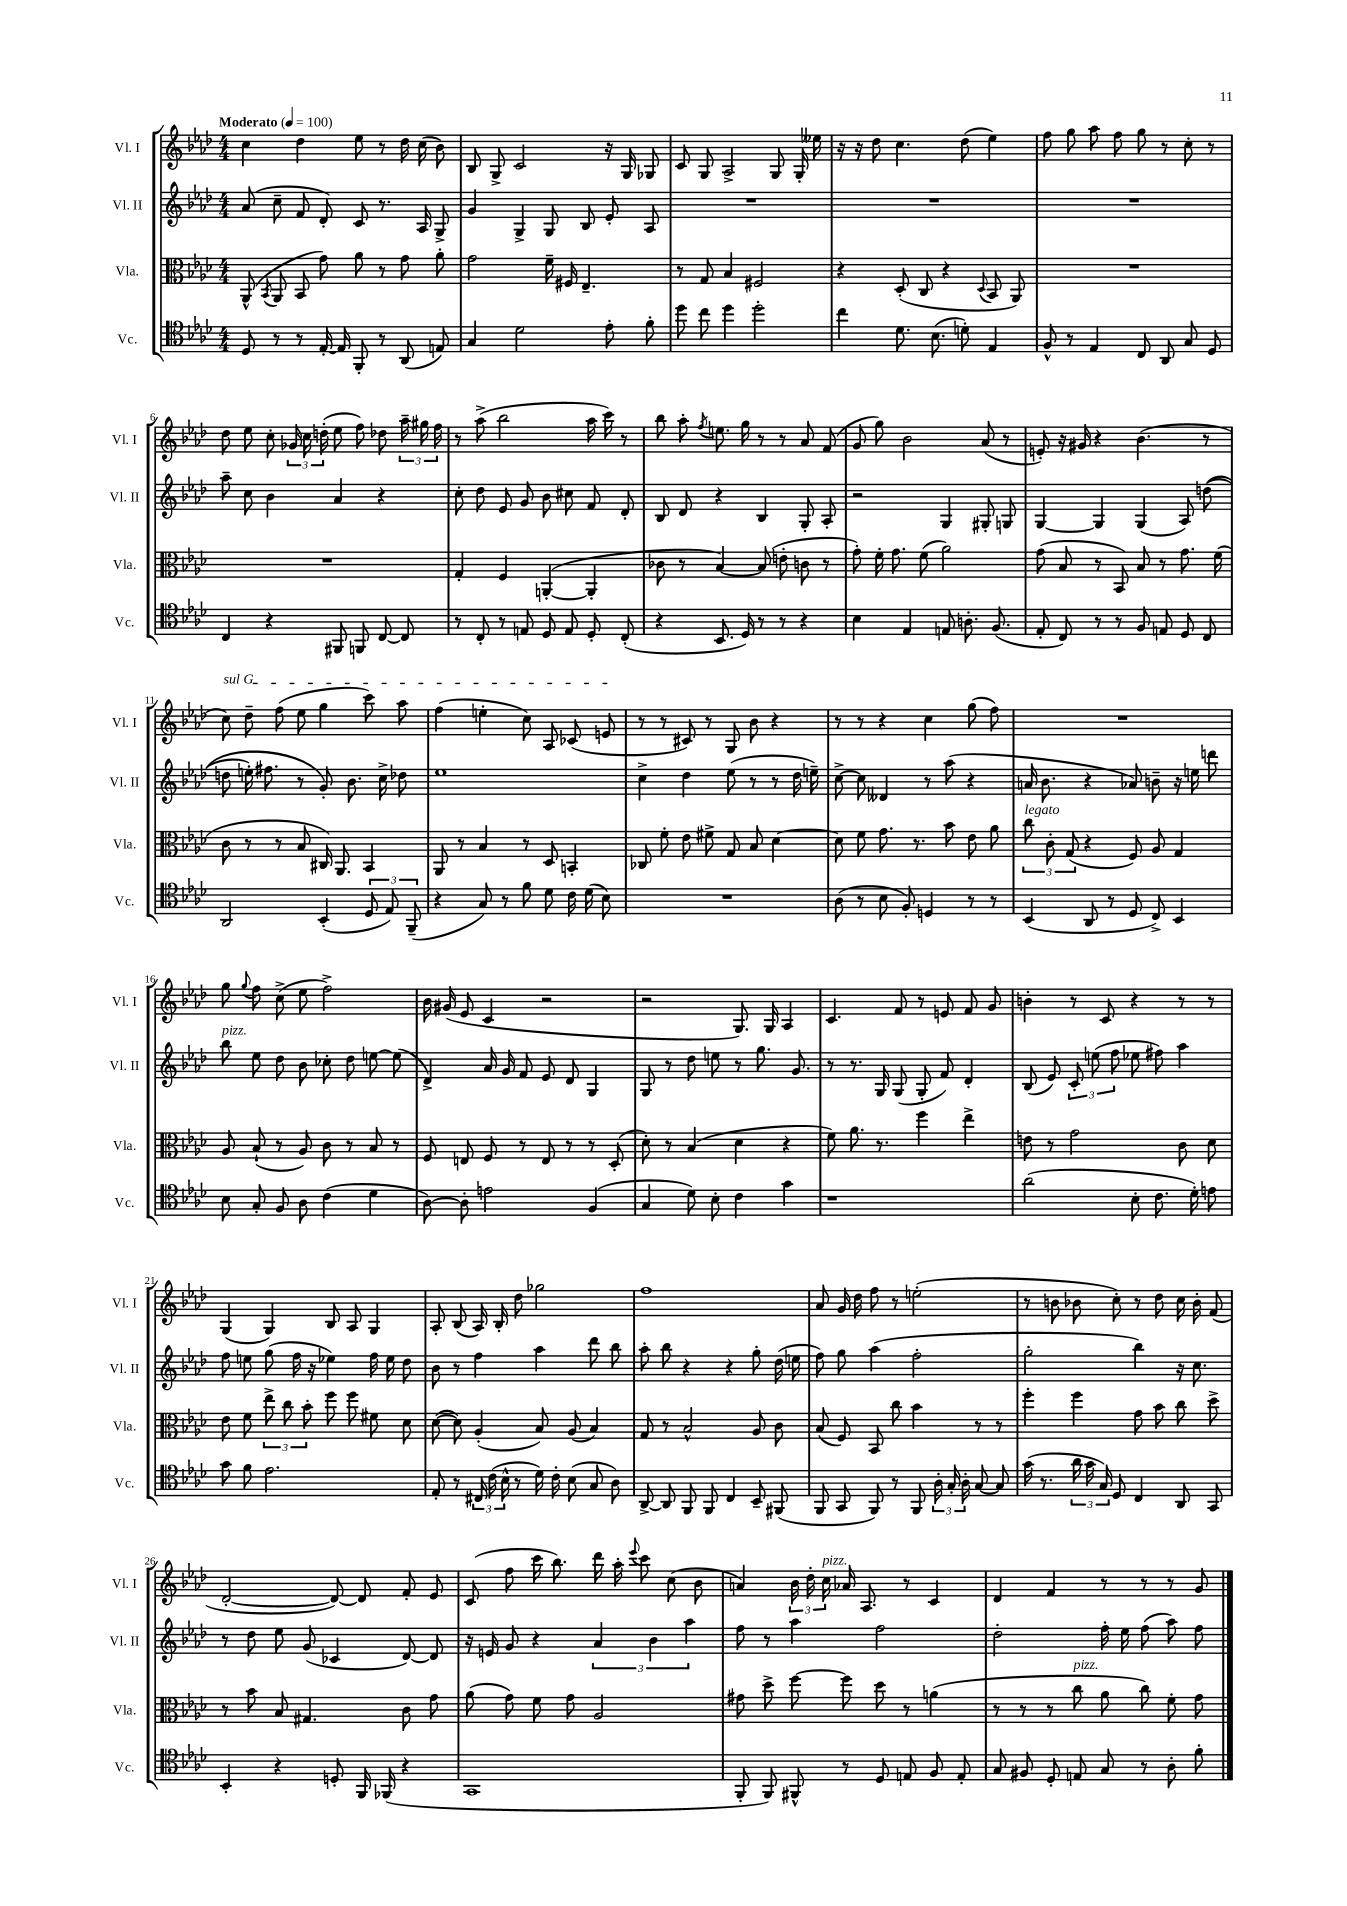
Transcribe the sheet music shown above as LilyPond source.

<<
\new StaffGroup <<
\new Staff = "s0" \with { instrumentName = "Vl. I" shortInstrumentName = "Vl. I" } {
    \clef treble \key aes \major \numericTimeSignature \time 4/4 \tempo "Moderato" 4 = 100
    \autoBeamOff c''4 des''4 ees''8 r8 des''16 c''16( bes'8) |
    bes8 g8-> c'2 r16 g16 ges8 |
    c'8 g8 aes2-> g8 g16-. eeses''16 |
    r16 r16 des''8 c''4. des''8( ees''4) |
    f''8 g''8 aes''8 f''8 g''8 r8 c''8-. r8 |
    des''8 ees''8 c''8-. \tuplet 3/2 { ges'16 c''16 d''16-.( } ees''8 f''8) des''8 \tuplet 3/2 { aes''16-- gis''16 f''16 } |
    r8 aes''8->( bes''2 aes''16 c'''16) r8 |
    bes''8 aes''8-. \acciaccatura { f''8 } e''8. g''16 r8 r8 aes'8 f'8( |
    g'8 g''8) bes'2 aes'8( r8 |
    e'8-.) r16 gis'16 r4 bes'4.( r8 |
    \once \override TextSpanner.bound-details.left.text = \markup { \italic "sul G" } c''8\startTextSpan) des''8-- f''8( ees''8 g''4 c'''8) aes''8 |
    f''4( e''4-. c''8) aes8 ces'8( e'8\stopTextSpan |
    r8 r8 cis'8) r8 g8 bes'8 r4 |
    r8 r8 r4 c''4 g''8( f''8) |
    R1 |
    g''8 \appoggiatura { g''8 } f''8 c''8->( ees''8 f''2->) |
    bes'16 gis'16( ees'8 c'4 r2 |
    r2 g8.) g16 aes4 |
    c'4. f'8 r8 e'8 f'8 g'8 |
    b'4-. r8 c'8 r4 r8 r8 |
    g4( g4) bes8 aes8 g4 |
    aes8-. bes8( aes16) bes16-. des''8 ges''2 |
    f''1 |
    aes'8 g'16 des''16 f''8 r8 e''2-.( |
    r8 b'8 bes'8 c''8-.) r8 des''8 c''16 bes'16-. f'8( |
    des'2~-. des'8~) des'8 f'8-. ees'8 |
    c'8( f''8 c'''16 bes''8.) des'''16 aes''16-. \appoggiatura { ees'''8 } c'''8 c''8( bes'8 |
    a'4) \tuplet 3/2 { bes'16 des''16-. c''16^\markup { \italic "pizz." } } aes'16 aes8. r8 c'4 |
    des'4 f'4 r8 r8 r8 g'8 \bar "|." |
}
\new Staff = "s1" \with { instrumentName = "Vl. II" shortInstrumentName = "Vl. II" } {
    \clef treble \key aes \major \numericTimeSignature \time 4/4
    \autoBeamOff aes'8( c''8-- f'8 des'8-.) c'8 r8. aes16 g8-> |
    g'4 g4-> g8 bes8 ees'8-. aes8 |
    R1 |
    R1 |
    R1 |
    aes''8-- c''8 bes'4 aes'4 r4 |
    c''8-. des''8 ees'8 g'8 bes'8 cis''8 f'8 des'8-. |
    bes8 des'8 r4 bes4 g8-. aes8-. |
    r2 g4 gis8-. g8 |
    g4~ g4 g4( aes8) d''8(\( |
    d''8 e''16-.) fis''8. r8 g'8-.\) bes'8. c''16-> des''8 |
    ees''1 |
    c''4-> des''4 ees''8( r8 r8 des''16 e''16--) |
    c''8~-> c''8 deses'4 r8 aes''8( r4 |
    a'16 bes'8. r4 aes'8) b'8-- r16 e''16 d'''8 |
    bes''8^\markup { \italic "pizz." } ees''8 des''8 bes'8 ces''8-. des''8 e''8~ e''8( |
    des'4->) aes'16 g'16 f'8 ees'8 des'8 g4 |
    g8 r8 des''8 e''8 r8 g''8. g'8. |
    r8 r8. g16 g8( g8-. f'8) des'4-. |
    bes8( ees'8) \tuplet 3/2 { c'8-. e''8( f''8 } ees''8 fis''8) aes''4 |
    f''8 e''8 g''8( f''16 r16 ees''4) f''16 ees''16 des''8 |
    bes'8 r8 f''4 aes''4 des'''8 bes''8 |
    aes''8-. bes''8 r4 r4 g''8-. des''16( e''16 |
    f''8) g''8 aes''4( f''2-. |
    g''2-. bes''4) r16 c''8. |
    r8 des''8 ees''8 g'8( ces'4 des'8~) des'8 |
    r16 e'16 g'8 r4 \tuplet 3/2 { aes'4 bes'4 aes''4 } |
    f''8 r8 aes''4 f''2 |
    des''2-. f''16-. ees''16 f''8( aes''8) f''8 \bar "|." |
}
\new Staff = "s2" \with { instrumentName = "Vla." shortInstrumentName = "Vla." } {
    \clef alto \key aes \major \numericTimeSignature \time 4/4
    \autoBeamOff aes,8-^( \acciaccatura { bes,8 } aes,8 bes,8 g'8) aes'8 r8 g'8 aes'8-. |
    g'2 f'16-- fis16 ees4.-- |
    r8 g8 bes4 fis2 |
    r4 des8-.( c8 r4 \appoggiatura { des8 } bes,8 aes,8) |
    R1 |
    R1 |
    g4-. f4 a,4~-.( a,4-. |
    ces'8 r8 bes4~) bes8( e'8-. c'8 r8 |
    g'8-.) f'16-. g'8. f'8( aes'2) |
    g'8( bes8 r8 bes,8) bes8 r8 g'8. f'16( |
    c'8 r8 r8 bes8 cis16) aes,8. bes,4 |
    aes,8 r8 bes4 r8 des8 b,4-. |
    ces8 f'8-. ees'8 fis'8-> g8 bes8 des'4~ |
    des'8 f'8 g'8. r8. bes'8 ees'8 aes'8 |
    \tuplet 3/2 { c''8^\markup { \italic "legato" } c'8-. g8( } r4 f8) aes8 g4 |
    aes8 bes8-!( r8 aes8) c'8 r8 bes8 r8 |
    f8 e8 f8 r8 e8 r8 r8 des8-.( |
    des'8-.) r8 bes4( des'4 r4 |
    f'8) aes'8. r8. f''4 ees''4-> |
    e'8 r8 g'2 c'8 des'8 |
    ees'8 f'8 \tuplet 3/2 { ees''8-> c''8 bes'8-. } f''8 f''8 fis'8 des'8 |
    des'8~( des'8) aes4-.( bes8) aes8( bes4) |
    g8 r8 bes2-^ aes8 c'8 |
    bes8( f8) bes,8 c''8 bes'4 r8 r8 |
    f''4-. f''4 g'8 bes'8 c''8 des''8-> |
    r8 bes'8 bes8 gis4. c'8 g'8 |
    aes'8( g'8) f'8 g'8 aes2 |
    gis'8 des''8-> f''8~ f''8 des''8 r8 a'4( |
    r8 r8 r8 c''8^\markup { \italic "pizz." } aes'8 c''8) f'8-. g'8 \bar "|." |
}
\new Staff = "s3" \with { instrumentName = "Vc." shortInstrumentName = "Vc." } {
    \clef tenor \key aes \major \numericTimeSignature \time 4/4
    \autoBeamOff des8 r8 r8 ees16~-. ees16 f,8-. r8 aes,8( e8) |
    g4 des'2 ees'8-. f'8-. |
    des''8 c''8 des''4 des''2-. |
    c''4 des'8. bes8.( d'8-.) ees4 |
    f8-^ r8 ees4 c8 aes,8 g8 des8 |
    c4 r4 fis,8 f,8 c8~ c8 |
    r8 c8-. r8 e8 des8 e8 des8-. c8-.( |
    r4 bes,8. des16) r8 r8 r4 |
    bes4 ees4 e8 a8.-. f8.( |
    ees8-. c8) r8 r8 f8 e8 des8 c8 |
    aes,2 bes,4-.( \tuplet 3/2 { des8 ees8) f,8--( } |
    r4 g8) r8 f'8 des'8 c'16 des'16( bes8) |
    R1 |
    aes8( r8 bes8 f8-.) d4 r8 r8 |
    bes,4( aes,8 r8 des8 c8->) bes,4 |
    bes8 g8-. f8 aes8 c'4( des'4 |
    aes8~) aes8-. e'2 f4( |
    g4 des'8) bes8-. c'4 g'4 |
    r1 |
    aes'2( bes8-. c'8. des'16-.) e'8 |
    g'8 f'8 ees'2. |
    ees8-. r8 \tuplet 3/2 { cis16 c'16( bes16-^ } r8 des'16) c'16-. bes8( g8 aes8) |
    aes,8~-> aes,8 f,8 f,8 c4 bes,8-- fis,8( |
    f,8 g,8 f,8) r8 f,8 \tuplet 3/2 { aes16-. g16-. aes16-. } g8~ g8 |
    g'16( r8. \tuplet 3/2 { aes'16 g'16 g16) } des8 c4 aes,8 g,8 |
    bes,4-. r4 d8-. f,16 fes,16( r4 |
    g,1 |
    f,8-. f,8) fis,8-^ r8 des8 e8 f8 e8-. |
    g8 fis8 des8-. e8 g8 r8 aes8-. f'8-. \bar "|." |
}
>>
>>
